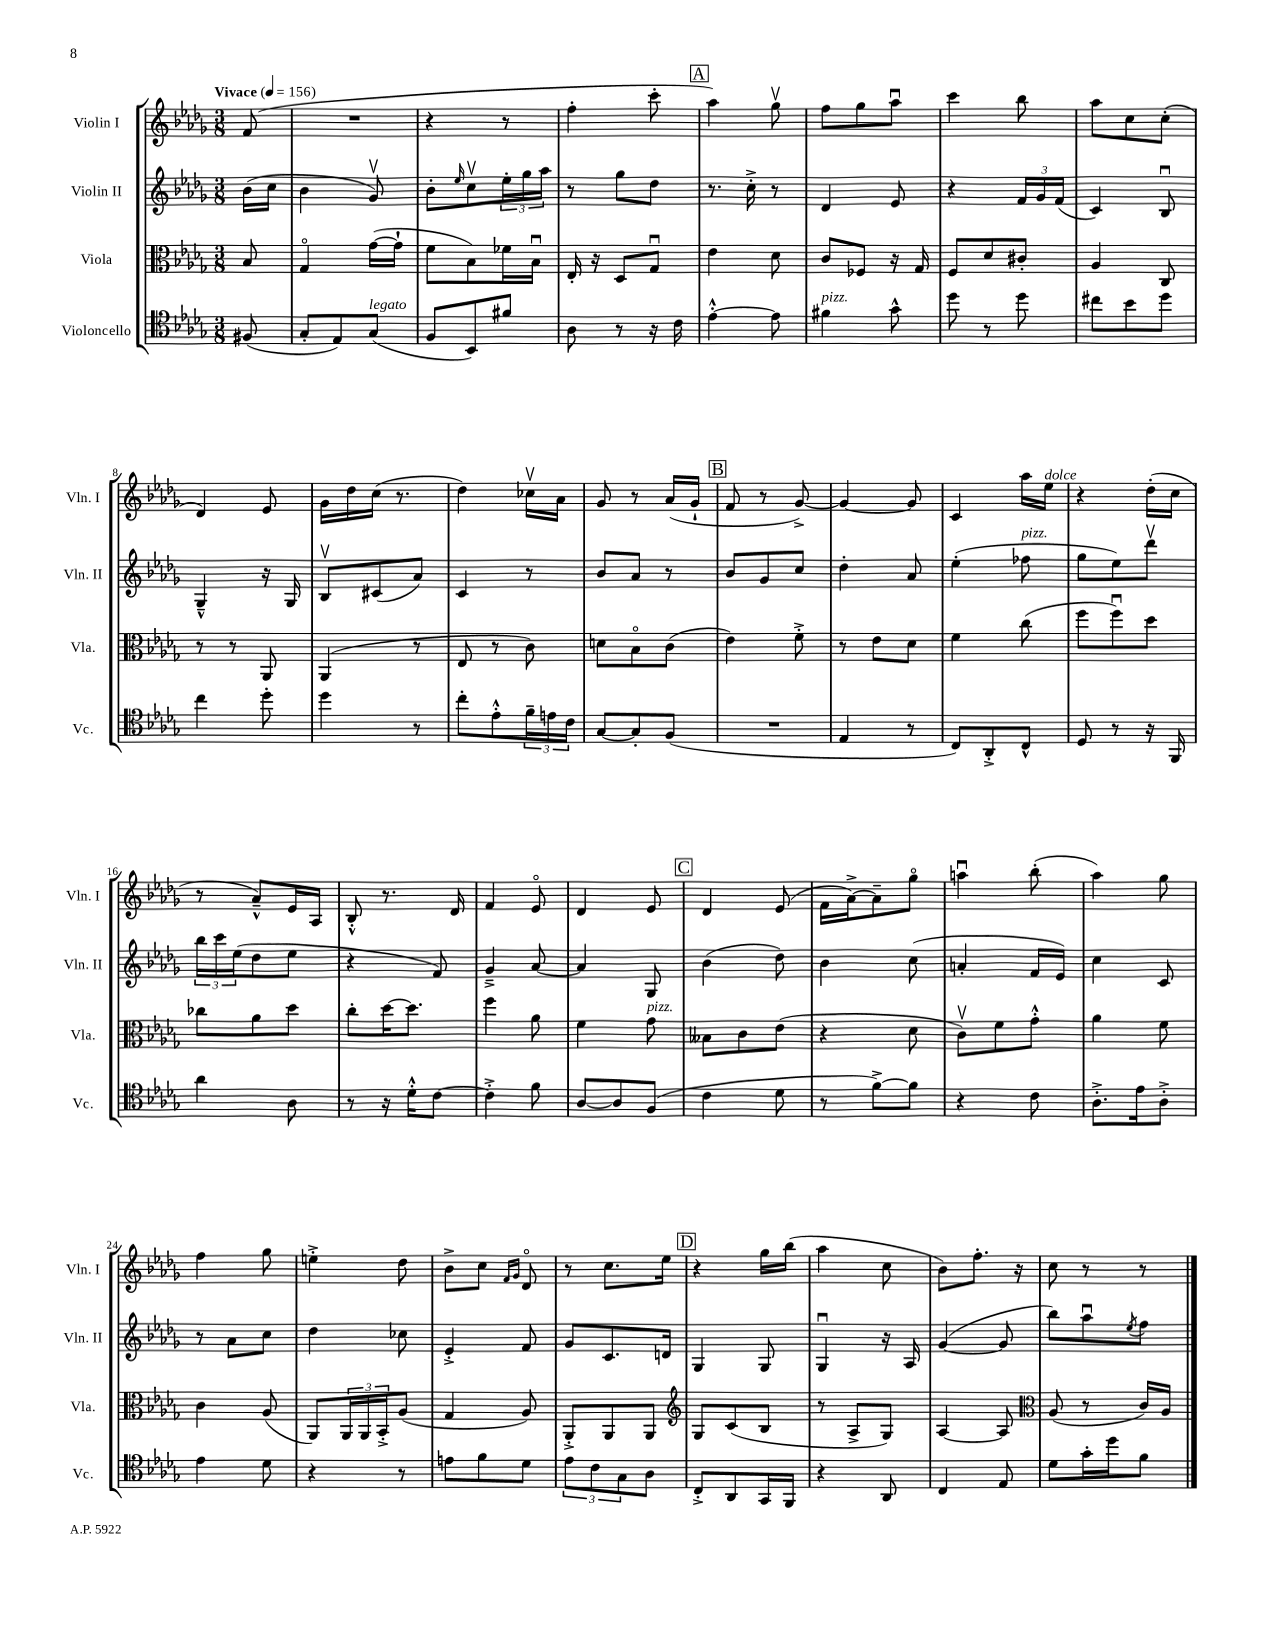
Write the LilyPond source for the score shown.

<<
\new StaffGroup <<
\new Staff = "s0" \with { instrumentName = "Violin I" shortInstrumentName = "Vln. I" } {
    \clef treble \key des \major \numericTimeSignature \time 3/8 \partial 8 \tempo "Vivace" 4 = 156
    f'8( |
    R4. |
    r4 r8 |
    f''4-. c'''8-. |
    \mark \markup { \box "A" } aes''4) ges''8\upbow |
    f''8 ges''8 aes''8\downbow |
    c'''4 bes''8 |
    aes''8 c''8 c''8-.( |
    des'4) ees'8 |
    ges'16 des''16 c''16( r8. |
    des''4) ces''16\upbow aes'16 |
    ges'8 r8 aes'16( ges'16-! |
    \mark \markup { \box "B" } f'8 r8 ges'8~->) |
    ges'4~ ges'8 |
    c'4 aes''16 ees''16^\markup { \italic "dolce" } |
    r4 des''16-.( c''16 |
    r8 aes'8---^) ees'16 aes16 |
    bes8-.-^ r8. des'16 |
    f'4 ees'8\flageolet |
    des'4 ees'8 |
    \mark \markup { \box "C" } des'4 ees'8( |
    f'16 aes'16~->) aes'8-- ges''8\flageolet |
    a''4\downbow bes''8-.( |
    aes''4) ges''8 |
    f''4 ges''8 |
    e''4-.-> des''8 |
    bes'8-> c''8 \grace { f'16 ges'16 } des'8\flageolet |
    r8 c''8. ees''16 |
    \mark \markup { \box "D" } r4 ges''16 bes''16( |
    aes''4 c''8 |
    bes'8) f''8.-. r16 |
    c''8 r8 r8 \bar "|." |
}
\new Staff = "s1" \with { instrumentName = "Violin II" shortInstrumentName = "Vln. II" } {
    \clef treble \key des \major \numericTimeSignature \time 3/8 \partial 8
    bes'16( c''16 |
    bes'4 ges'8\upbow) |
    bes'8-. \grace { ees''16 } c''8\upbow \tuplet 3/2 { ees''16-. ges''16 aes''16 } |
    r8 ges''8 des''8 |
    \mark \markup { \box "A" } r8. c''16-.-> r8 |
    des'4 ees'8 |
    r4 \tuplet 3/2 { f'16 ges'16 f'16( } |
    c'4) bes8\downbow |
    ges4---^ r16 ges16 |
    bes8\upbow cis'8( aes'8) |
    c'4 r8 |
    bes'8 aes'8 r8 |
    \mark \markup { \box "B" } bes'8 ges'8 c''8 |
    des''4-. aes'8 |
    ees''4-.( fes''8^\markup { \italic "pizz." } |
    ges''8 ees''8) des'''8\upbow |
    \tuplet 3/2 { bes''16 c'''16 ees''16( } des''8 ees''8 |
    r4 f'8) |
    ges'4---> aes'8~ |
    aes'4 ges8 |
    \mark \markup { \box "C" } bes'4( des''8) |
    bes'4 c''8( |
    a'4-. f'16 ees'16) |
    c''4 c'8 |
    r8 aes'8 c''8 |
    des''4 ces''8 |
    ees'4-.-> f'8 |
    ges'8 c'8. d'16 |
    \mark \markup { \box "D" } ges4 ges8 |
    ges4\downbow r16 aes16 |
    ges'4~( ges'8 |
    bes''8) aes''8\downbow \acciaccatura { ees''8 } f''8 \bar "|." |
}
\new Staff = "s2" \with { instrumentName = "Viola" shortInstrumentName = "Vla." } {
    \clef alto \key des \major \numericTimeSignature \time 3/8 \partial 8
    bes8 |
    ges4\flageolet ges'16~( ges'16-! |
    f'8 bes8) fes'16 bes16\downbow |
    ees16-. r16 des8 ges8\downbow |
    \mark \markup { \box "A" } ees'4 des'8 |
    c'8 fes8 r16 ges16 |
    f8 des'8 cis'8-. |
    aes4 c8 |
    r8 r8 aes,8 |
    aes,4( r8 |
    ees8 r8 c'8) |
    d'8 bes8\flageolet c'8( |
    \mark \markup { \box "B" } ees'4) f'8-.-> |
    r8 ees'8 des'8 |
    f'4 c''8( |
    f''8 f''8\downbow) des''8 |
    ces''8 aes'8 des''8 |
    c''8-. des''16~ des''8. |
    f''4 aes'8 |
    f'4 ges'8^\markup { \italic "pizz." } |
    \mark \markup { \box "C" } beses8 c'8 ees'8( |
    r4 des'8 |
    c'8\upbow) f'8 ges'8-.-^ |
    aes'4 f'8 |
    c'4 aes8( |
    aes,8) \tuplet 3/2 { aes,16 aes,16 bes,16-.-> } aes8( |
    ges4 aes8) |
    aes,8-.-> aes,8 aes,8 |
    \mark \markup { \box "D" } \clef treble ges8 c'8( bes8 |
    r8 aes8-> ges8) |
    aes4~ aes8 |
    \clef alto aes8( r8 c'16) aes16 \bar "|." |
}
\new Staff = "s3" \with { instrumentName = "Violoncello" shortInstrumentName = "Vc." } {
    \clef tenor \key des \major \numericTimeSignature \time 3/8 \partial 8
    fis8( |
    ges8-. ees8) ges8^\markup { \italic "legato" }( |
    f8 bes,8) fis'8 |
    aes8 r8 r16 c'16 |
    \mark \markup { \box "A" } ees'4~-.-^ ees'8 |
    fis'4^\markup { \italic "pizz." } ges'8-^ |
    des''8 r8 des''8 |
    cis''8 bes'8 des''8 |
    c''4 des''8-. |
    des''4 r8 |
    c''8-. ees'8-.-^ \tuplet 3/2 { f'16-- e'16 c'16 } |
    ges8~ ges8-. f8( |
    \mark \markup { \box "B" } R4. |
    ees4 r8 |
    c8) aes,8-.-> c8-^ |
    des8 r8 r16 f,16 |
    aes'4 aes8 |
    r8 r16 des'16-.-^ c'8~ |
    c'4-.-> f'8 |
    aes8~ aes8 f8( |
    \mark \markup { \box "C" } c'4 des'8 |
    r8 f'8~->) f'8 |
    r4 c'8 |
    aes8.-.-> ees'16 aes8-.-> |
    ees'4 des'8 |
    r4 r8 |
    e'8 f'8 des'8 |
    \tuplet 3/2 { ees'8 c'8 ges8 } aes8 |
    \mark \markup { \box "D" } c8-.-> aes,8 ges,16 f,16 |
    r4 aes,8 |
    c4 ees8 |
    des'8 ges'16-. des''16 f'8 \bar "|." |
}
>>
>>
